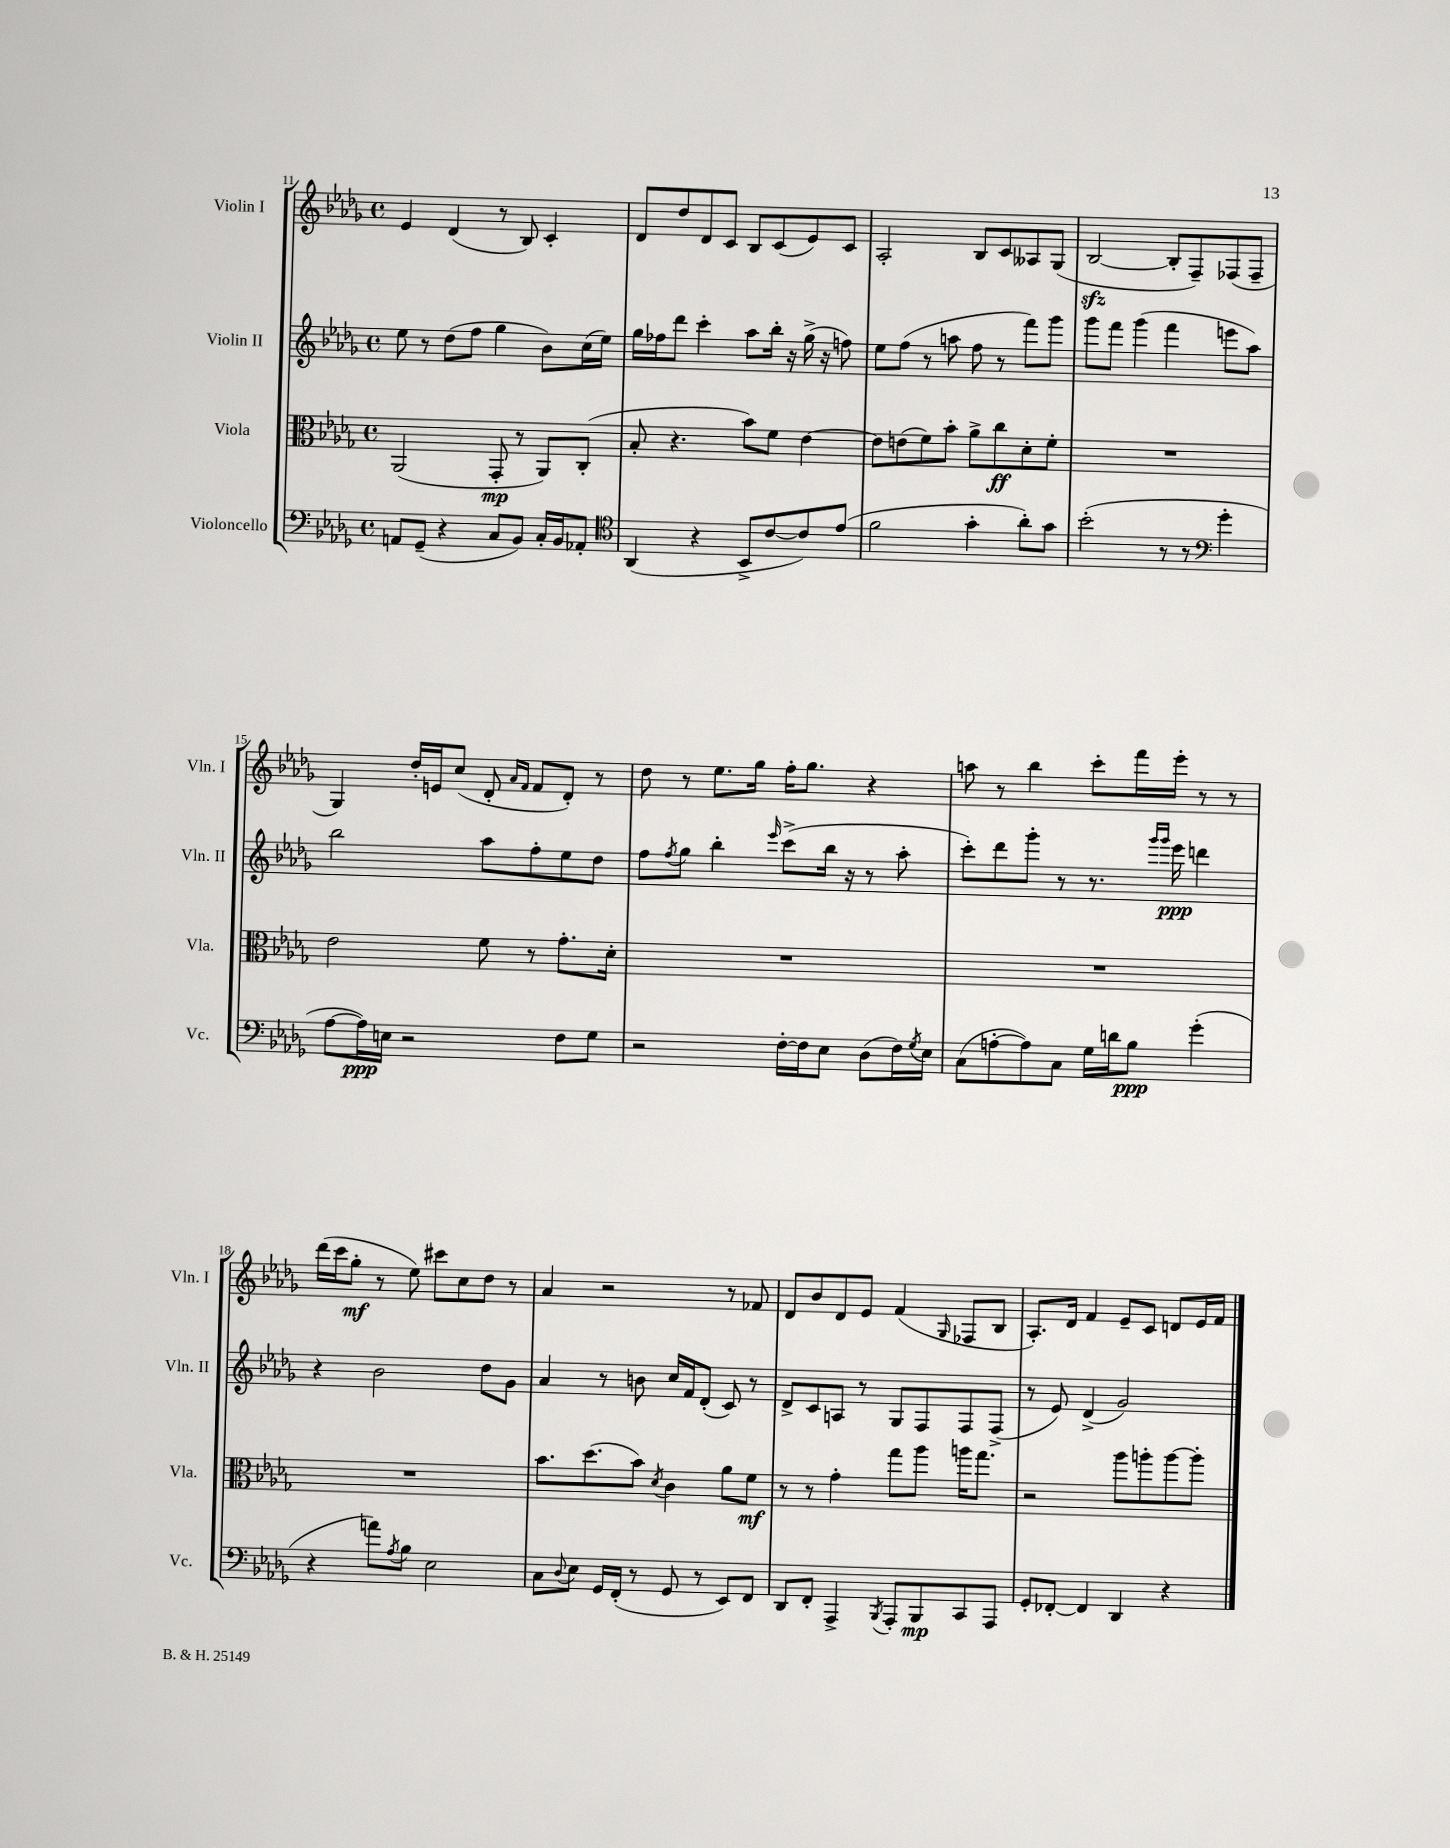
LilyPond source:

<<
\new StaffGroup <<
\new Staff = "s0" \with { instrumentName = "Violin I" shortInstrumentName = "Vln. I" } {
    \clef treble \key des \major \defaultTimeSignature \time 4/4
    ees'4 des'4( r8 bes8) c'4-. |
    des'8 des''8 des'8 c'8 bes8 c'8( ees'8) c'8 |
    aes2-. bes8 c'8 aeses8 ges8( |
    bes2~\sfz bes8-. f8--) fes8( fes8-- |
    ges4) des''16-. e'16 c''8( des'8-. \grace { aes'16 f'16 } f'8 des'8-.) r8 |
    des''8 r8 ees''8. ges''16 f''16-. ges''8. r4 |
    a''8 r8 bes''4 c'''8-. f'''16 ees'''16-. r8 r8 |
    des'''16( c'''16 ges''8-.\mf r8 ees''8) cis'''8 c''8 des''8 r8 |
    aes'4 r2 r8 fes'8 |
    des'8 bes'8 des'8 ees'8 f'4( \grace { ges16 } fes8 bes8 |
    aes8.-.) des'16 f'4 ees'8-- c'8 d'8 ees'16 f'16 \bar "|." |
}
\new Staff = "s1" \with { instrumentName = "Violin II" shortInstrumentName = "Vln. II" } {
    \clef treble \key des \major \defaultTimeSignature \time 4/4
    ees''8 r8 des''8( f''8 ges''4 bes'8) c''16( ees''16) |
    ges''16 fes''16 des'''8 c'''4-. aes''8 bes''16-. r16 ges''16->( r16 f''8) |
    ees''8 f''8( r8 a''8 f''8 r8 f'''8) ges'''8 |
    ges'''8 f'''8 ges'''4( f'''4 e'''8 aes''8) |
    bes''2 aes''8 f''8-. ees''8 des''8 |
    f''8 \acciaccatura { f''8 } ges''8 bes''4-. \grace { ees'''16 } c'''8->( bes''16 r16 r8 aes''8-. |
    c'''8-.) des'''8 ges'''8-. r8 r8. \grace { ges'''16 ges'''16 } ees'''16\ppp d'''4 |
    r4 bes'2 des''8 ges'8 |
    aes'4 r8 b'8 c''16 f'16 des'8-.( c'8) r8 |
    des'8-> c'8 a8 r8 ges8 f8 f8 f8->( |
    r8 ees'8) des'4->( ges'2) \bar "|." |
}
\new Staff = "s2" \with { instrumentName = "Viola" shortInstrumentName = "Vla." } {
    \clef alto \key des \major \defaultTimeSignature \time 4/4
    aes,2( ges,8-.\mp r8 aes,8) c8-.( |
    bes8-. r4. bes'8) f'8 ees'4~ |
    ees'8 e'8( f'8) bes'8-. aes'8-> c''8\ff des'8-. f'8-. |
    R1 |
    ees'2 f'8 r8 ges'8.-. des'16-. |
    R1 |
    R1 |
    R1 |
    bes'8. des''8.( bes'8) \acciaccatura { des'8 } c'4 aes'8 f'8\mf |
    r8 r8 ges'4-. ges''8 aes''8 a''16 ges''8. |
    r2 aes''8 a''8-. a''8~ a''8-. \bar "|." |
}
\new Staff = "s3" \with { instrumentName = "Violoncello" shortInstrumentName = "Vc." } {
    \clef bass \key des \major \defaultTimeSignature \time 4/4
    a,8 ges,8--( r4 c8 bes,8) c16-. bes,16 aes,8-. |
    \clef tenor aes,4( r4 bes,8-> c'8~ c'8) ees'8( |
    f'2 ges'4-. aes'8-.) ges'8 |
    bes'2-.( r8 r8 \clef bass ges'4-. |
    aes8~ aes16\ppp) e16 r2 f8 ges8 |
    r2 f16~-. f16 ees8 des8( f16) \acciaccatura { ges8 } ees16 |
    c8( a8~-. a8) c8 ges16 d'16 bes8\ppp ges'4-.( |
    r4 a'8) \acciaccatura { aes8 } bes8 ees2 |
    c8 \appoggiatura { des8 } ees8 ges,16 f,16-.( r8 ges,8 r8 ees,8) f,8 |
    des,8 f,8-. aes,,4-> \acciaccatura { bes,,8 } aes,,8-. bes,,8\mp c,8 aes,,8 |
    ges,8-. fes,8~-. fes,4 des,4 r4 \bar "|." |
}
>>
>>
\layout { \context { \Score currentBarNumber = #11 } }
